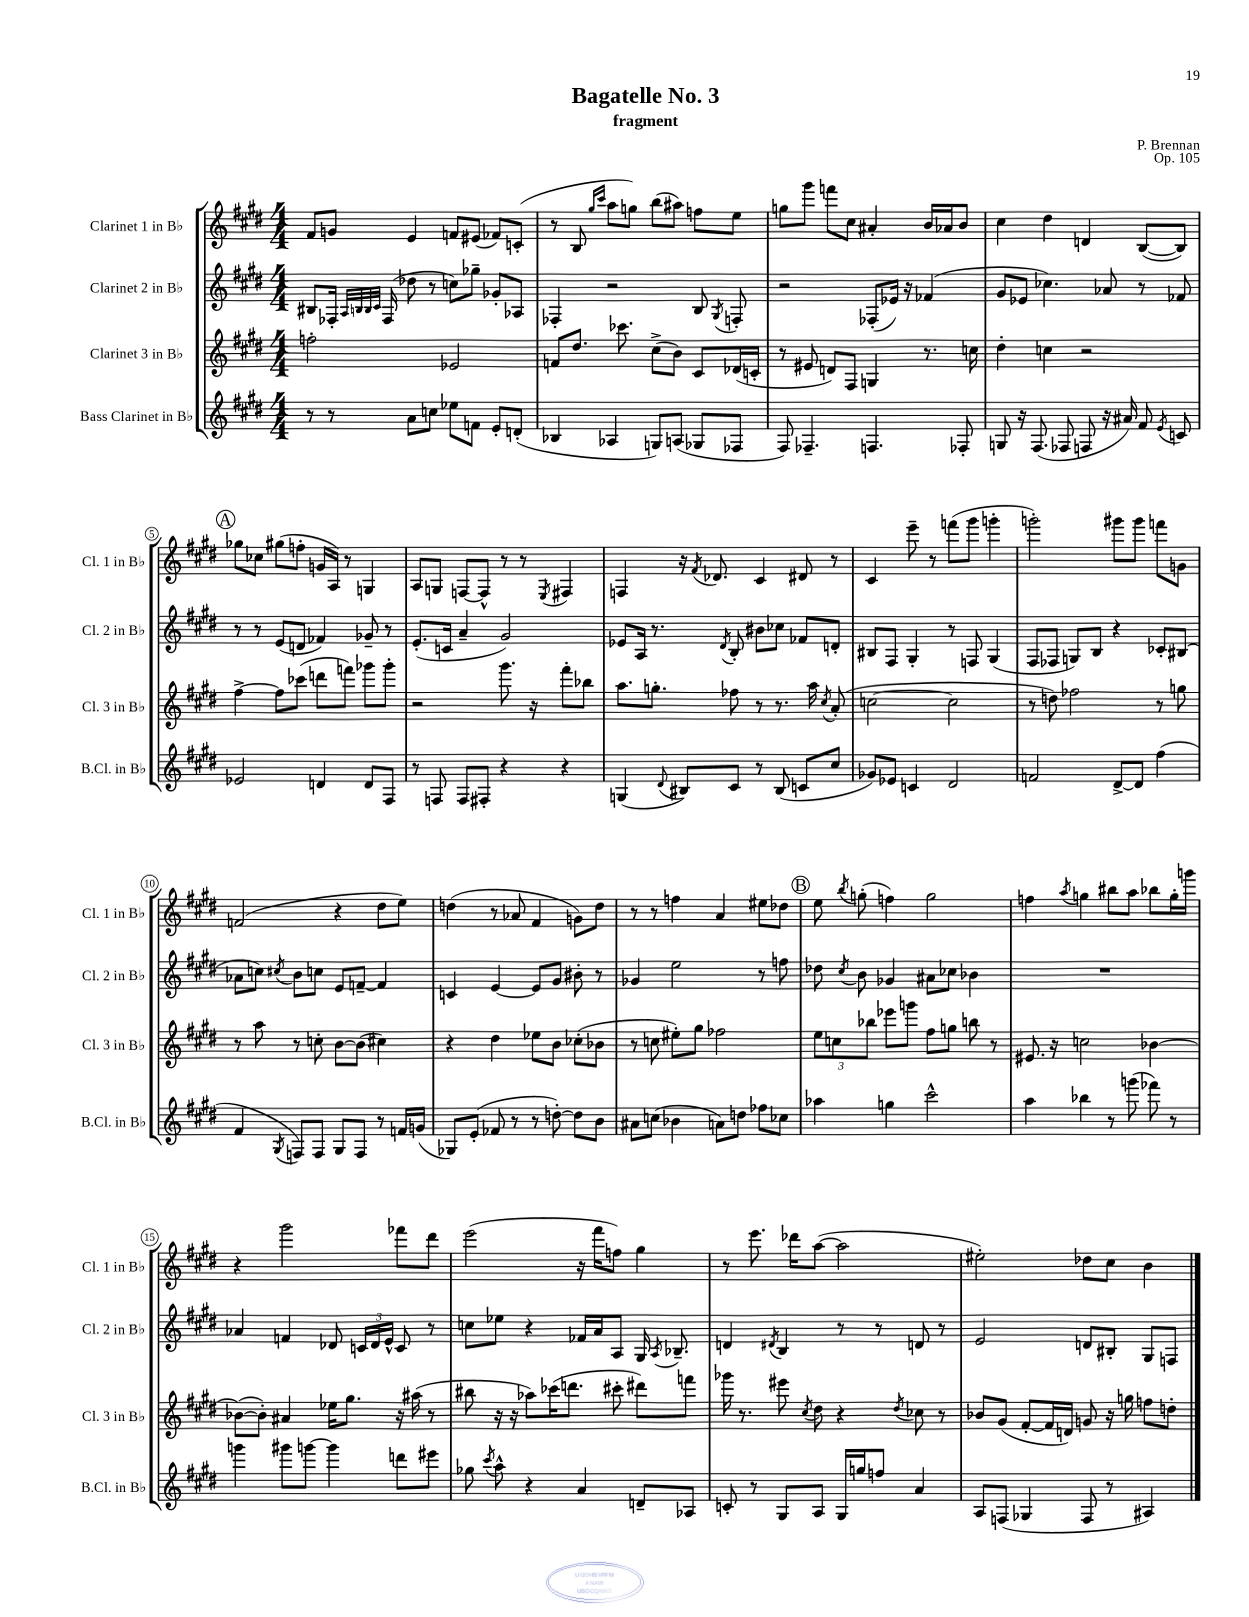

**kern	**kern	**kern	**kern
*staff4	*staff3	*staff2	*staff1
*clefG2	*clefG2	*clefG2	*clefG2
*k[f#c#g#d#]	*k[f#c#g#d#]	*k[f#c#g#d#]	*k[f#c#g#d#]
*M4/4	*M4/4	*M4/4	*M4/4
8r	2ff'\	8B#/L	8f#/L
8r	.	16F-'/Jk	8g/J
.	.	32qqA/LLL	.
.	.	32qqB/	.
.	.	32qqB/	.
.	.	32qqc#/JJJ	.
.	.	(16F-/	.
8a\L	.	8dd-\	4e/
8cc\J	.	8r	.
8ee-\L	2e-/	8cc\L)	8f/L
8f\J	.	8gg-~\J	(8e#/J
8e'/L	.	8g-'/L	8f-/L)
(8d'/J	.	8A-/J	(8c'/J
=	=	=	=
4B-/	8f/L	4F-'/	8r
.	8.dd#/J	.	8B/
.	.	.	16qqgg#/LL
.	.	.	16qqccc#/JJ
4A-/	.	2r	8aa\L
.	8.ccc-\	.	.
.	.	.	8gg\J)
8G/L)	(8cc#^\L	.	(8bb\L
(8A/J	8b\J)	.	8aa#\J)
8G-/L	8c#/L	8B/	8ff\L
.	.	8qG#/	.
8F-/J	(16d-/L	8F'/	8ee\J
.	16c'/JJ	.	.
=	=	=	=
8F#/)	8r	2r	8gg\L
4.F-~/	8e#/	.	8ggg#\J
.	8d/L)	.	8fff\L
.	8F#/J	.	8cc#\J
4.F/	4G/	(8F-'/L	4a#'/
.	.	16e-/Jk)	.
.	.	16r	.
.	8.r	(4f-/	16b/LL
.	.	.	16a-/J
8F-'/	.	.	8b/J
.	16cc\	.	.
=	=	=	=
8G/	4dd#'\	8g#/L	4cc#\
16r	.	8e-/J	.
(8.F#/	.	.	.
.	4cc\	4.cc-\)	4dd#\
8F-/	.	.	.
8F/	2r	.	4d/
16r	.	8a-/	.
16a#/)	.	.	.
8f#/	.	8r	([8B/L
8qe/	.	.	.
8c/	.	8f-/	8B/]J)
=	=	=	=
2e-/	[4ff#^\	8r	8gg-\L
.	.	8r	8cc-\J
.	8ff#\]L	(8e/L	(8gg#\L
.	(8ccc-\J	8d/J	8ff'\J
4d/	8ddd\L	4f-/)	16g/LL
.	.	.	16A/JJ)
.	8fff\J)	.	8r
8d/L	8ggg-\L	8g-~/	4G/
8F#/J	8ggg-'\J	8r	.
=	=	=	=
8r	2r	(8.e'/L	8A/L
8F/	.	.	8G/J
.	.	16c/Jk	.
8F/L	.	4a~/	[8F/L
8F#'/J	.	.	8F^^/]J
4r	8.ggg#\	2g#/)	8r
.	.	.	8r
.	16r	.	.
.	.	.	8qE/
4r	8fff#'\L	.	4F#/
.	8bb-\J	.	.
=	=	=	=
(4G/	8.aa\L	8e-/L	4F/
.	.	16A/Jk	.
.	8.gg'\J	8.r	.
8qqd#/	.	.	.
8B#/L)	.	.	16r
.	.	.	8qf#/
.	.	.	8.d-/
.	.	8qd#/	.
8c#/J	8ff-\	8B'/	.
8r	8r	8b#\L	4c#/
(8B#/	8.r	8cc-\J	.
8c/L	.	8f-/L	8d#/
.	16aa\	.	.
.	8qcc#/	.	.
8cc#/J	(8a'/	8d'/J	8r
=	=	=	=
8g-/L)	[2cc\	8B#/L	4c#/
8e-/J	.	8F#/J	.
4c/	.	4G#'/	8eee~\
.	.	.	8r
2d#/	2cc\]	8r	(8fff\L
.	.	8F/	8ggg#\J
.	.	(4G#/	4ggg'\
=	=	=	=
2f/	8r	8F#/L	2ggg'\)
.	8dd\)	8F-/J	.
.	2ff-\	8G/L)	.
.	.	8B/J	.
[8d#^/L	.	4r	8ggg#\L
8d#/]J	.	.	8ggg#\J
(4ff#\	8r	8c-'/L	8fff\L
.	8gg\	(8B#/J	8g\J
=	=	=	=
4f#/	8r	8a-\L	(2f/
.	8aa\	8cc\J)	.
8qG#/	.	8qcc#/	.
8F/L)	8r	8b\L	.
8F/J	8cc'\	8cc\J	.
8G#/L	[8b\L	8e/L	4r
8F/J	(8b\]J	[8f~/J	.
8r	4cc#\)	4f/]	8dd#\L
16f/LL	.	.	8ee\J)
(16g/JJ	.	.	.
=	=	=	=
8G-/L)	4r	4c/	(4dd\
(8e'/J	.	.	.
8f-/	4dd#\	[4e/	8r
8r	.	.	8a-/
8r	8ee-\L	8e/]L	4f#/
[8dd'\)	8b\J	8g#/J	.
8dd\]L	(8cc-'\L	8b#'\	8g\L)
8b\J	8b-\J	8r	8dd\J
=	=	=	=
8a#\L	8r	4g-/	8r
(8cc\J	8cc\	.	8r
4b-\	8ee#'\L)	2ee\	4ff\
.	8gg#\J	.	.
8a\L)	2ff-\	.	4a/
8dd\J	.	.	.
8ff-\L	.	8r	8ee#\L
8cc-\J	.	8ff\	8dd-\J
=	=	=	=
4aa-\	12ee\L	8dd-\	8ee\
.	12cc\	.	.
.	.	8qcc#/	8qbb/
.	.	8b\	(8gg'\
.	12bb-\J	.	.
4gg\	8eee-\L	4g-/	4ff\)
.	8ggg\J	.	.
2ccc#^^\	8ff#\L	8a#\L	2gg\
.	8gg\J	8cc-\J	.
.	8bb\	4b-\	.
.	8r	.	.
=	=	=	=
4aa\	8.e#/	1r	4ff\
.	16r	.	.
.	.	.	8qaa/
4bb-\	2cc\	.	4gg\
8r	.	.	8bb#\L
(8ggg\	.	.	8aa\J
8fff-\)	[4b-\	.	8bb-\L
8r	.	.	16gg'\L
.	.	.	16ggg\JJ
=	=	=	=
4ggg\	(8b-\_L	4a-/	4r
.	8b-'\]J)	.	.
8ggg#\L	4a#/	4f/	2ggg#\
[8ggg\J	.	.	.
4ggg\]	16ee-\LK	8d-/	.
.	8.gg#\J	.	.
.	.	24c/LL	.
.	.	24d-/	.
.	.	24e^^/JJ	.
8ddd\L	16r	8c/	8fff-\L
.	(16aa#\	.	.
8eee#\J	8r	8r	8ddd#\J
=	=	=	=
8gg-\	8bb#\	8cc\L	(2eee\
8qccc#/	.	.	.
8aa^^\	16r	8ee-\J	.
.	16r	.	.
4r	8aa-\L)	4r	.
.	(16ccc-\K	.	.
.	8.ddd\J	.	.
4a/	.	16f-/LL	16r
.	.	16a/J	16fff#\LK
.	8ccc#'\	8A/J	8ff\J)
8d~/L	8ddd#\L)	16G#/	4gg#\
.	.	8qA/	.
.	.	8.B-~/	.
8A-/J	8fff\J	.	.
=	=	=	=
8c'/	16ggg-\	4d/	8r
.	8.r	.	.
8r	.	.	8.eee\
.	.	8qd#/	.
8G#/L	8eee#\	4B/	.
.	.	.	16ddd-\LK
.	8qcc#/	.	.
8A/J	8dd#\	.	([8aa\J
16G#/LL	4r	8r	2aa\]
16gg/J	.	.	.
8ff/J	.	8r	.
.	8qdd#/	.	.
4a/	8cc-\	8d/	.
.	8r	8r	.
=	=	=	=
8A/L	8b-/L	2e/	2ee#'\)
(8F/J	(8g#/J	.	.
4G-/	[8f#'/L	.	.
.	16f#/]L	.	.
.	16d/JJ)	.	.
8F/	8g/	8d/L	8dd-\L
8r	16r	8B#'/J	8cc#\J
.	16gg\	.	.
4A#/)	8ff\L	8G#/L	4b\
.	8dd'\J	8F/J	.
==	==	==	==
*-	*-	*-	*-
